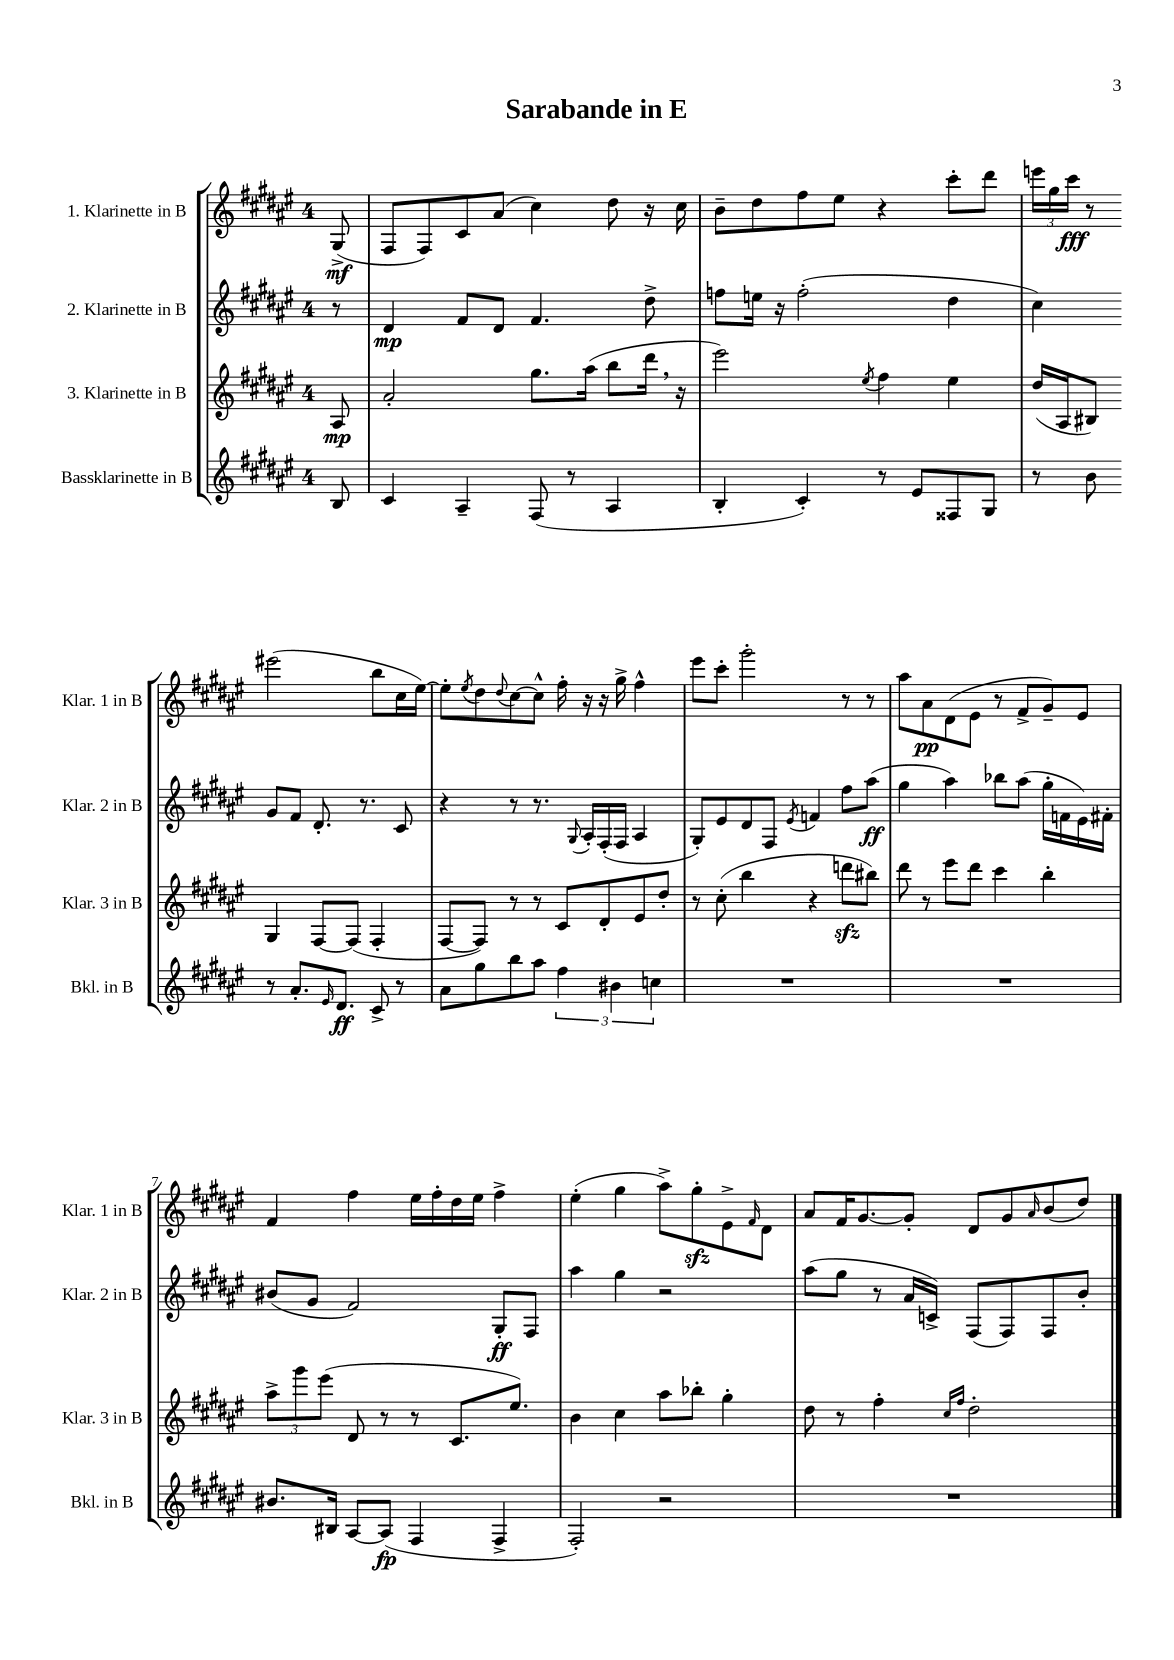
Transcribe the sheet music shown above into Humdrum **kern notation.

**kern	**dynam	**kern	**dynam	**kern	**dynam	**kern	**dynam
*part4	*part4	*part3	*part3	*part2	*part2	*part1	*part1
*staff4	*staff4	*staff3	*staff3	*staff2	*staff2	*staff1	*staff1
*I"Bassklarinette in B	*	*I"3. Klarinette in B	*	*I"2. Klarinette in B	*	*I"1. Klarinette in B	*
*I'Bkl. in B	*	*I'Klar. 3 in B	*	*I'Klar. 2 in B	*	*I'Klar. 1 in B	*
*clefG2	*	*clefG2	*	*clefG2	*	*clefG2	*
*k[f#c#g#d#a#e#]	*	*k[f#c#g#d#a#e#]	*	*k[f#c#g#d#a#e#]	*	*k[f#c#g#d#a#e#]	*
*M4/4	*	*M4/4	*	*M4/4	*	*M4/4	*
=	=	=	=	=	=	=	=
8B/	.	8A#/	mp	8r	.	(8G#^/	mf
=1	=1	=1	=1	=1	=1	=1	=1
4c#/	.	2a#'/	.	4d#/	mp	8F#/L	.
.	.	.	.	.	.	8F#/)	.
4A#~/	.	.	.	8f#/L	.	8c#/	.
.	.	.	.	8d#/J	.	(8a#/J	.
(8F#/	.	8.gg#\L	.	4.f#/	.	4cc#\)	.
8r	.	.	.	.	.	.	.
.	.	(16aa#\Jk	.	.	.	.	.
4A#/	.	8bb\L	.	.	.	8dd#\	.
.	.	16ddd#,\Jk	.	8dd#^\	.	16r	.
.	.	16r	.	.	.	16cc#\	.
=2	=2	=2	=2	=2	=2	=2	=2
4B'/	.	2eee#\)	.	8ffn\L	.	8b~\L	.
.	.	.	.	16een\Jk	.	8dd#\	.
.	.	.	.	16r	.	.	.
4c#'/)	.	.	.	(2ff'\	.	8ff#\	.
.	.	.	.	.	.	8ee#\J	.
.	.	8qee#/	.	.	.	.	.
8r	.	4ff#\	.	.	.	4r	.
8e#/L	.	.	.	.	.	.	.
8F##X/	.	4ee#\	.	4dd#\	.	8ccc#'\L	.
8G#/J	.	.	.	.	.	8ddd#\J	.
=3	=3	=3	=3	=3	=3	=3	=3
8r	.	(16dd#/LL	.	4cc#\)	.	24eeen\LL	.
.	.	.	.	.	.	24gg#\	.
.	.	16A#/J	.	.	.	.	.
.	.	.	.	.	.	24ccc#\JJ	fff
8b\	.	8B#X/J)	.	.	.	8r	.
8r	.	4G#/	.	8g#/L	.	(2eee#X\	.
8.a#'/L	.	.	.	8f#/J	.	.	.
.	.	[8F#/L	.	8.d#'/	.	.	.
16qqe#/	.	.	.	.	.	.	.
8.d#/J	ff	.	.	.	.	.	.
.	.	(8F#/J]	.	.	.	.	.
.	.	.	.	8.r	.	.	.
8c#^/	.	4F#'/	.	.	.	8bb\L	.
8r	.	.	.	8c#/	.	16cc#\L	.
.	.	.	.	.	.	[16ee#\JJ)	.
!!LO:LB:g=z
=4	=4	=4	=4	=4	=4	=4	=4
8a#\L	.	[8F#/L	.	4r	.	8ee#'\L]	.
.	.	.	.	.	.	8qee#/	.
8gg#\	.	8F#/J])	.	.	.	8dd#\	.
.	.	.	.	.	.	8qqdd#/	.
8bb\	.	8r	.	8r	.	[8cc#\	.
8aa#\J	.	8r	.	8.r	.	8cc#^^\J]	.
6ff#\	.	8c#/L	.	.	.	16ff#'\	.
.	.	.	.	8qqG#/	.	.	.
.	.	.	.	16A#'/LL	.	16r	.
.	.	8d#'/	.	(16F#'/	.	16r	.
6b#X\	.	.	.	.	.	.	.
.	.	.	.	16F#/JJ	.	16gg#^\	.
.	.	8e#/	.	4A#/	.	4ff#^^\	.
6ccn\	.	.	.	.	.	.	.
.	.	8dd#'/J	.	.	.	.	.
=5	=5	=5	=5	=5	=5	=5	=5
1r	.	8r	.	8G#'/L)	.	8eee#\L	.
.	.	(8cc#'\	.	8e#/	.	8ccc#'\J	.
.	.	4bb\	.	8d#/	.	2ggg#'\	.
.	.	.	.	8F#/J	.	.	.
.	.	.	.	8qe#/	.	.	.
.	.	4r	.	4fn/	.	.	.
.	.	8dddnzz\L	.	8ff#\L	.	8r	.
.	.	8bb#X\J)	.	(8aa#\J	ff	8r	.
=6	=6	=6	=6	=6	=6	=6	=6
1r	.	8ddd#\	.	4gg#\	.	8aa#\L	.
.	.	8r	.	.	.	8a#\	pp
.	.	8eee#\L	.	4aa#\)	.	(8d#\	.
.	.	8ddd#\J	.	.	.	8e#\J	.
.	.	4ccc#\	.	8bb-X\L	.	8r	.
.	.	.	.	(8aa#\J	.	8f#^/L	.
.	.	4bb'\	.	16gg#'\LL	.	8g#~/)	.
.	.	.	.	16fn\	.	.	.
.	.	.	.	16e#\)	.	8e#/J	.
.	.	.	.	16f#X'\JJ	.	.	.
!!LO:LB:g=z
=7	=7	=7	=7	=7	=7	=7	=7
8.b#X/L	.	12aa#^\L	.	(8b#X/L	.	4f#/	.
.	.	12ggg#\	.	.	.	.	.
.	.	.	.	8g#/J	.	.	.
.	.	(12eee#\J	.	.	.	.	.
16B#X/Jk	.	.	.	.	.	.	.
[8A#/L	.	8d#/	.	2f#/)	.	4ff#\	.
(8A#/J]	fp	8r	.	.	.	.	.
4F#/	.	8r	.	.	.	16ee#\LL	.
.	.	.	.	.	.	16ff#'\	.
.	.	8.c#/L	.	.	.	16dd#\	.
.	.	.	.	.	.	16ee#\JJ	.
4F#^/	.	.	.	8G#'/L	ff	4ff#^\	.
.	.	8.ee#/J)	.	.	.	.	.
.	.	.	.	8F#/J	.	.	.
=8	=8	=8	=8	=8	=8	=8	=8
2F#'/)	.	4b\	.	4aa#\	.	(4ee#'\	.
.	.	4cc#\	.	4gg#\	.	4gg#\	.
2r	.	8aa#\L	.	2r	.	8aa#^\L)	.
.	.	8bb-X'\J	.	.	.	8gg#zz'\	.
.	.	4gg#'\	.	.	.	8e#^\	.
.	.	.	.	.	.	16qqf#/	.
.	.	.	.	.	.	8d#\J	.
=9	=9	=9	=9	=9	=9	=9	=9
1r	.	8dd#\	.	(8aa#\L	.	8a#/L	.
.	.	8r	.	8gg#\J	.	16f#/K	.
.	.	.	.	.	.	[8.g#/	.
.	.	4ff#'\	.	8r	.	.	.
.	.	.	.	16a#/LL	.	8g#'/J]	.
.	.	.	.	16cn^/JJ)	.	.	.
.	.	16qqcc#/LL	.	.	.	.	.
.	.	16qqff#/JJ	.	.	.	.	.
.	.	2dd#'\	.	(8F#/L	.	8d#/L	.
.	.	.	.	8F#/)	.	8g#/	.
.	.	.	.	.	.	16qqa#/	.
.	.	.	.	8F#/	.	(8b/	.
.	.	.	.	8b'/J	.	8dd#/J)	.
==	==	==	==	==	==	==	==
*-	*-	*-	*-	*-	*-	*-	*-
